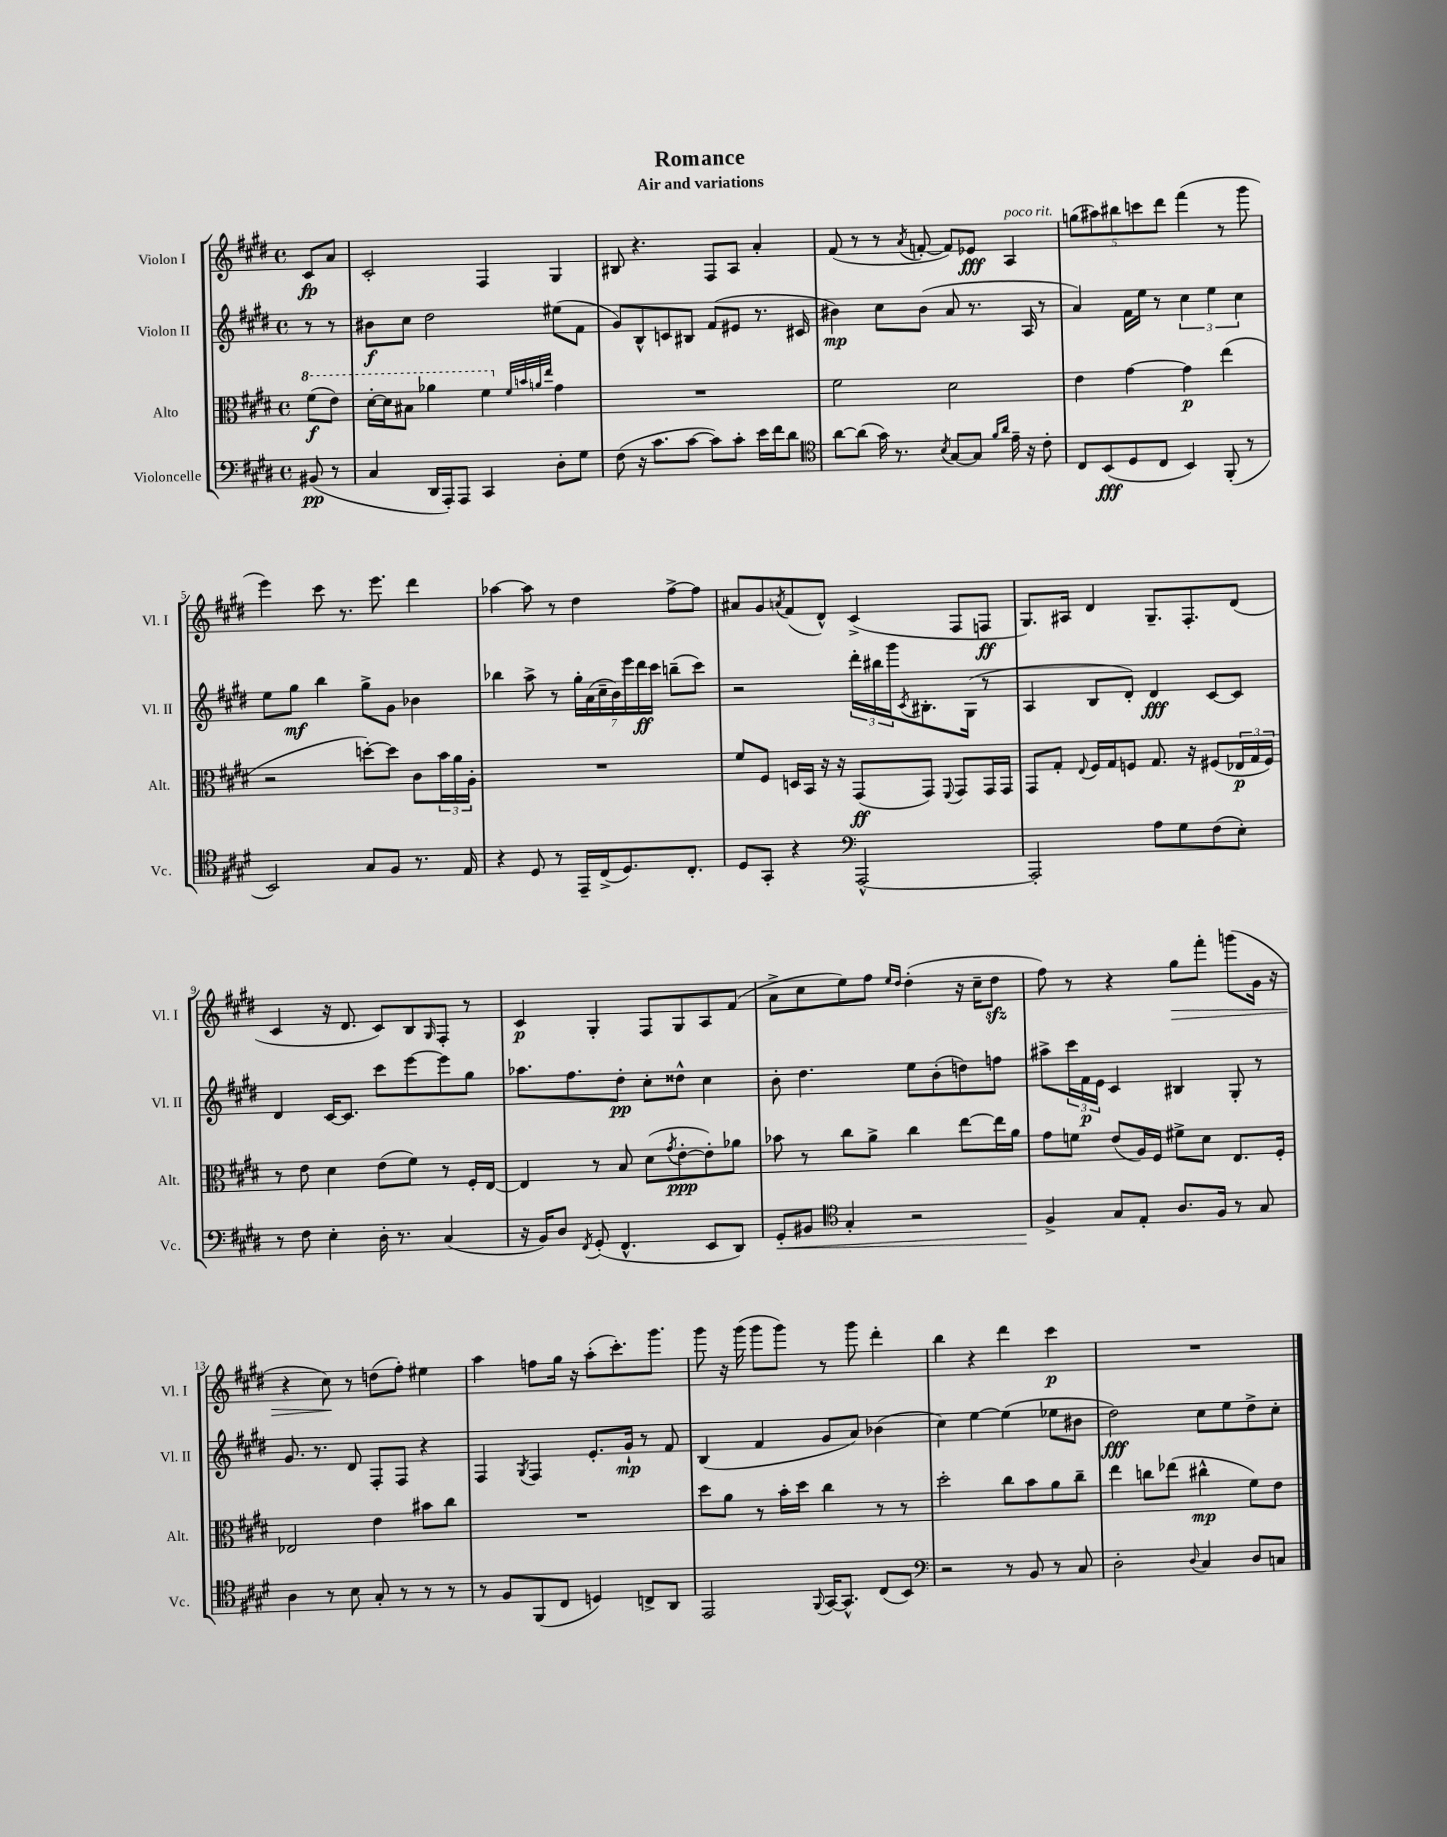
\header { title = "Romance" subtitle = "Air and variations" }
<<
\new StaffGroup <<
\new Staff = "s0" \with { instrumentName = "Violon I" shortInstrumentName = "Vl. I" } {
    \clef treble \key e \major \defaultTimeSignature \time 4/4 \partial 4
    cis'8\fp a'8 |
    cis'2-. fis4 gis4 |
    bis8 r4. fis8 a8 a'4-. |
    fis'8( r8 r8 \acciaccatura { a'8 } f'8~-. f'8) ees'8\fff a4^\markup { \italic "poco rit." } |
    \tuplet 5/4 { g''8( ais''8) bis''8 c'''8 dis'''8 } fis'''4( r8 gis'''8 |
    e'''4) cis'''8 r8. e'''8. dis'''4 |
    aes''4~ aes''8 r8 dis''4 fis''8~-> fis''8 |
    ais'8 gis'8 \acciaccatura { a'8 } fis'8( dis'8-^) cis'4->( fis8 f8\ff |
    gis8.) ais16 dis'4 gis8.-- fis8.-. dis'8( |
    cis'4 r16 dis'8. cis'8) b8 \grace { gis16 } fis8-. r8 |
    cis'4\p gis4-. fis8 gis8 a8 fis'8( |
    a'8-> cis''8 e''8) fis''8 \grace { e''16 dis''16 } dis''4-.( r16 cis''16-- dis''8\sfz |
    fis''8) r8 r4 gis''8\> fis'''8-. g'''8( gis'16 r16 |
    r4 cis''8\!) r8 d''8( fis''8-.) eis''4 |
    a''4 f''8 gis''16 r16 a''8-.( cis'''8.-.) gis'''8. |
    gis'''8 r16 gis'''16( gis'''8 gis'''8) r8 gis'''8 dis'''4-. |
    b''4 r4 dis'''4 cis'''4\p |
    R1 \bar "|." |
}
\new Staff = "s1" \with { instrumentName = "Violon II" shortInstrumentName = "Vl. II" } {
    \clef treble \key e \major \defaultTimeSignature \time 4/4 \partial 4
    r8 r8 |
    bis'8\f cis''8 dis''2 eis''8( fis'8 |
    gis'8) b8-^ c'8 bis8 fis'8( eis'8 r8. cis'16 |
    bis'4\mp) cis''8 bis'8( a'8 r8. a16 r8 |
    a'4) fis'16 e''16 r8 \tuplet 3/2 { cis''4 e''4 cis''4 } |
    e''8 gis''8\mf b''4 gis''8-> gis'8 bes'4 |
    bes''4 a''8-> r8 \tuplet 7/4 { gis''16-. a'16( cis''16-- b'16) e'''16 dis'''16\ff cis'''16 } b''8--( cis'''8) |
    r2 \tuplet 3/2 { dis'''16-. bis''16 gis'''16 } \acciaccatura { cis'8 } bis8.-. gis16( r8 |
    a4 b8 dis'8-.) dis'4\fff cis'8~ cis'8 |
    dis'4 cis'16~ cis'8. cis'''8 e'''8~ e'''8 gis''8 |
    aes''8. fis''8. dis''8-.\pp cis''8-. disis''8-^ cis''4 |
    b'8-. dis''4. e''8 b'8-.( d''8) f''8 |
    ais''8-> \tuplet 3/2 { cis'''16 fis'16\p e'16 } cis'4 bis4 gis8-. r8 |
    gis'8. r8. dis'8 fis8-. fis8 r4 |
    fis4 \acciaccatura { gis8 } fis4 e'8.-. gis'16-!\mp r8 fis'8 |
    b4( fis'4 gis'8 a'8) bes'4( |
    cis''4) e''4~ e''4( ees''8 bis'8 |
    dis''2\fff) cis''8 e''8 dis''8-> cis''8-. \bar "|." |
}
\new Staff = "s2" \with { instrumentName = "Alto" shortInstrumentName = "Alt." } {
    \clef alto \key e \major \defaultTimeSignature \time 4/4 \partial 4
    \ottava #1 fis''8\f( e''8) |
    dis''16~-. dis''16 bis'8 aes''4 fis''4 \ottava #0 \grace { fis'32 b'32 a'!32 e''32 } gis'4 |
    R1 |
    fis'2 dis'2 |
    e'4 gis'4~ gis'4\p e''4( |
    r2 d''8~-.) d''8 cis'8 \tuplet 3/2 { b'16 a'16 a16-. } |
    R1 |
    fis'8 fis8 d16 b,16 r16 r16 gis,8\ff( gis,8) \appoggiatura { fis,8 } gis,8 gis,16 gis,16 |
    gis,8 gis8-. \appoggiatura { e8 } fis16 gis16 f8 gis8. r16 fis8( \tuplet 3/2 { ees16\p gis16 fis16) } |
    r8 e'8 dis'4 e'8( fis'8) r8 fis16-. e16~ |
    e4 r8 b8 dis'8( \acciaccatura { gis'8 } e'8~-.\ppp e'8-.) aes'8 |
    bes'8 r8 cis''8 a'8-> cis''4 e''8~ e''16 a'16 |
    gis'8 f'8 e'8( a16) fis16 fis'8-> dis'8 e8. fis16-. |
    ees2 e'4 bis'8 cis''8 |
    R1 |
    dis''8 a'8 r8 b'16-. dis''16 cis''4 r8 r8 |
    dis''2-. cis''8 b'8 a'8 cis''8-- |
    e''4 c''8 ees''8( cis''4-^\mp fis'8) e'8 \bar "|." |
}
\new Staff = "s3" \with { instrumentName = "Violoncelle" shortInstrumentName = "Vc." } {
    \clef bass \key e \major \defaultTimeSignature \time 4/4 \partial 4
    bis,8\pp( r8 |
    cis4 dis,16 a,,16-.) a,,8 cis,4 dis8-. gis8 |
    fis8( r16 cis'8. cis'8~ cis'8) cis'8-. e'16 fis'16 dis'8 |
    \clef tenor a'8~ a'8( gis'16) r8. \acciaccatura { b8 } gis8~ gis8 \grace { fis'16 a'16 } e'16-- r16 cis'8-. |
    cis8 b,8\fff( dis8 cis8 b,4) fis,8-.( r8 |
    b,2) gis8 fis8 r8. e16 |
    r4 dis8 r8 e,16-- cis16->( dis8.) cis8.-. |
    dis8 gis,8-. r4 \clef bass a,,2~-^ |
    a,,2-. a8 gis8 fis8( e8-.) |
    r8 fis8 e4-. dis16-. r8. cis4( |
    r16 b,16) dis8 \acciaccatura { fis,8 } gis,8-.( fis,4.-^ e,8 dis,8) |
    gis,8-.\< bis,8 \clef tenor gis4-. r2 |
    fis4->\! gis8 e8-. a8. fis16 r8 gis8 |
    a4 r8 b8 gis8-. r8 r8 r8 |
    r8 fis8 fis,8( cis8 d4) c8-> a,8 |
    e,2 \appoggiatura { fis,8 } gis,16~ gis,8.-^ cis8( b,8) |
    \clef bass r2 r8 b,8 r8 cis8 |
    dis2-. \appoggiatura { dis8 } cis4 dis8 c8 \bar "|." |
}
>>
>>
